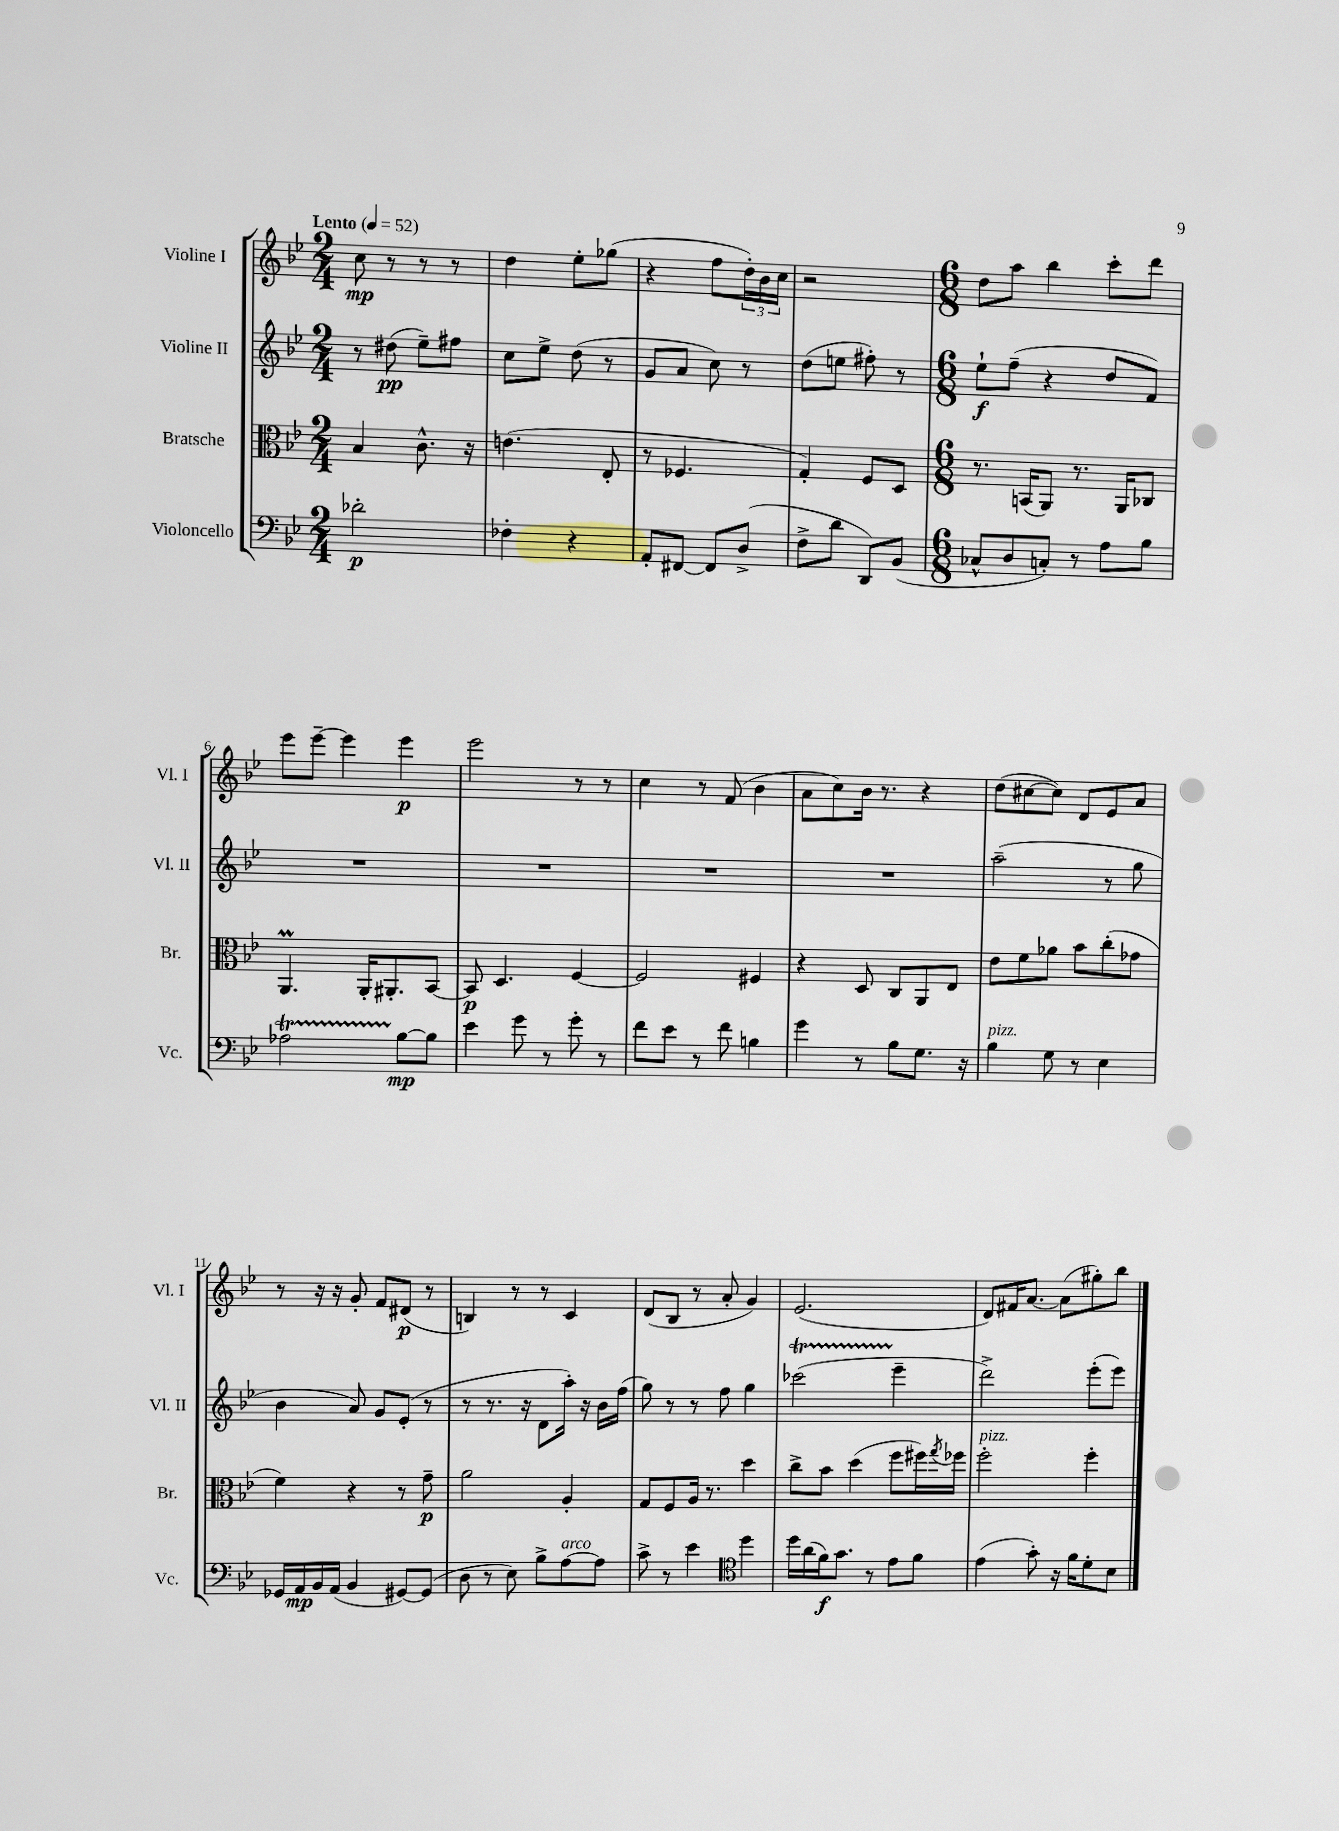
<<
\new StaffGroup <<
\new Staff = "s0" \with { instrumentName = "Violine I" shortInstrumentName = "Vl. I" } {
    \clef treble \key bes \major \numericTimeSignature \time 2/4 \tempo "Lento" 4 = 52
    c''8\mp r8 r8 r8 |
    d''4 ees''8-. ges''8( |
    r4 f''8 \tuplet 3/2 { d''16-.) bes'16 c''16 } |
    r2 |
    \numericTimeSignature \time 6/8 d''8 a''8 bes''4 c'''8-. d'''8 |
    ees'''8 ees'''8~-- ees'''4 ees'''4\p |
    ees'''2 r8 r8 |
    c''4 r8 f'8( bes'4 |
    a'8 c''8) bes'16 r8. r4 |
    d''8( cis''8~ cis''8) d'8 ees'8 a'8 |
    r8 r16 r16 g'8-. f'8 dis'8\p( r8 |
    b4) r8 r8 c'4 |
    d'8( bes8 r8 a'8-. g'4) |
    ees'2.( |
    d'8) fis'16 a'8.~ a'8( gis''8-.) bes''8 \bar "|." |
}
\new Staff = "s1" \with { instrumentName = "Violine II" shortInstrumentName = "Vl. II" } {
    \clef treble \key bes \major \numericTimeSignature \time 2/4
    r8 dis''8\pp( ees''8--) fis''8 |
    c''8 ees''8-> d''8( r8 |
    g'8 a'8 c''8) r8 |
    d''8( e''8 fis''8-.) r8 |
    \numericTimeSignature \time 6/8 ees''8-!\f f''8--( r4 d''8 f'8) |
    R2. |
    R2. |
    R2. |
    R2. |
    a''2--( r8 g''8 |
    bes'4 a'8) g'8 ees'8-.( r8 |
    r8 r8. r16 d'8 a''16-.) r16 bes'16 f''16( |
    g''8) r8 r8 f''8 g''4 |
    ces'''2\startTrillSpan( ees'''4--\stopTrillSpan |
    d'''2->) ees'''8-.( ees'''8) \bar "|." |
}
\new Staff = "s2" \with { instrumentName = "Bratsche" shortInstrumentName = "Br." } {
    \clef alto \key bes \major \numericTimeSignature \time 2/4
    bes4 c'8.-^ r16 |
    e'4.( ees8-. |
    r8 fes4. |
    g4-.) f8 d8 |
    \numericTimeSignature \time 6/8 r8. b,16( a,8) r8. a,16 ces8 |
    a,4.\prall a,16-. ais,8.-. bes,8~ |
    bes,8\p d4. f4~ |
    f2 fis4 |
    r4 d8 c8 a,8 ees8 |
    ees'8 f'8 aes'8 bes'8 c''8-.( ges'8 |
    f'4) r4 r8 g'8--\p |
    a'2 a4-. |
    g8 f8 a16 r8. d''4 |
    c''8-> bes'8 d''4( f''8 fis''16) \acciaccatura { g''8 } fes''16 |
    f''2-.^\markup { \italic "pizz." } f''4-. \bar "|." |
}
\new Staff = "s3" \with { instrumentName = "Violoncello" shortInstrumentName = "Vc." } {
    \clef bass \key bes \major \numericTimeSignature \time 2/4
    des'2-.\p |
    fes4-. r4 |
    a,8-. fis,8~ fis,8 d8->( |
    f8-> d'8 d,8) bes,8( |
    \numericTimeSignature \time 6/8 ces8-^ d8 c8-.) r8 a8 bes8 |
    aes2\startTrillSpan bes8~\stopTrillSpan\mp bes8 |
    ees'4 g'8 r8 g'8-. r8 |
    f'8 ees'8 r8 f'8 b4 |
    g'4 r8 bes8 g8. r16 |
    bes4^\markup { \italic "pizz." } g8 r8 ees4 |
    ges,16 a,16\mp bes,16 a,16( bes,4 gis,8~) gis,8( |
    d8 r8 ees8) bes8-> a8~^\markup { \italic "arco" } a8 |
    c'8-> r8 ees'4 \clef tenor d''4 |
    d''16 a'16( f'16\f) g'8. r8 ees'8 f'8 |
    ees'4( g'8-.) r16 f'16 d'8-. bes8 \bar "|." |
}
>>
>>
